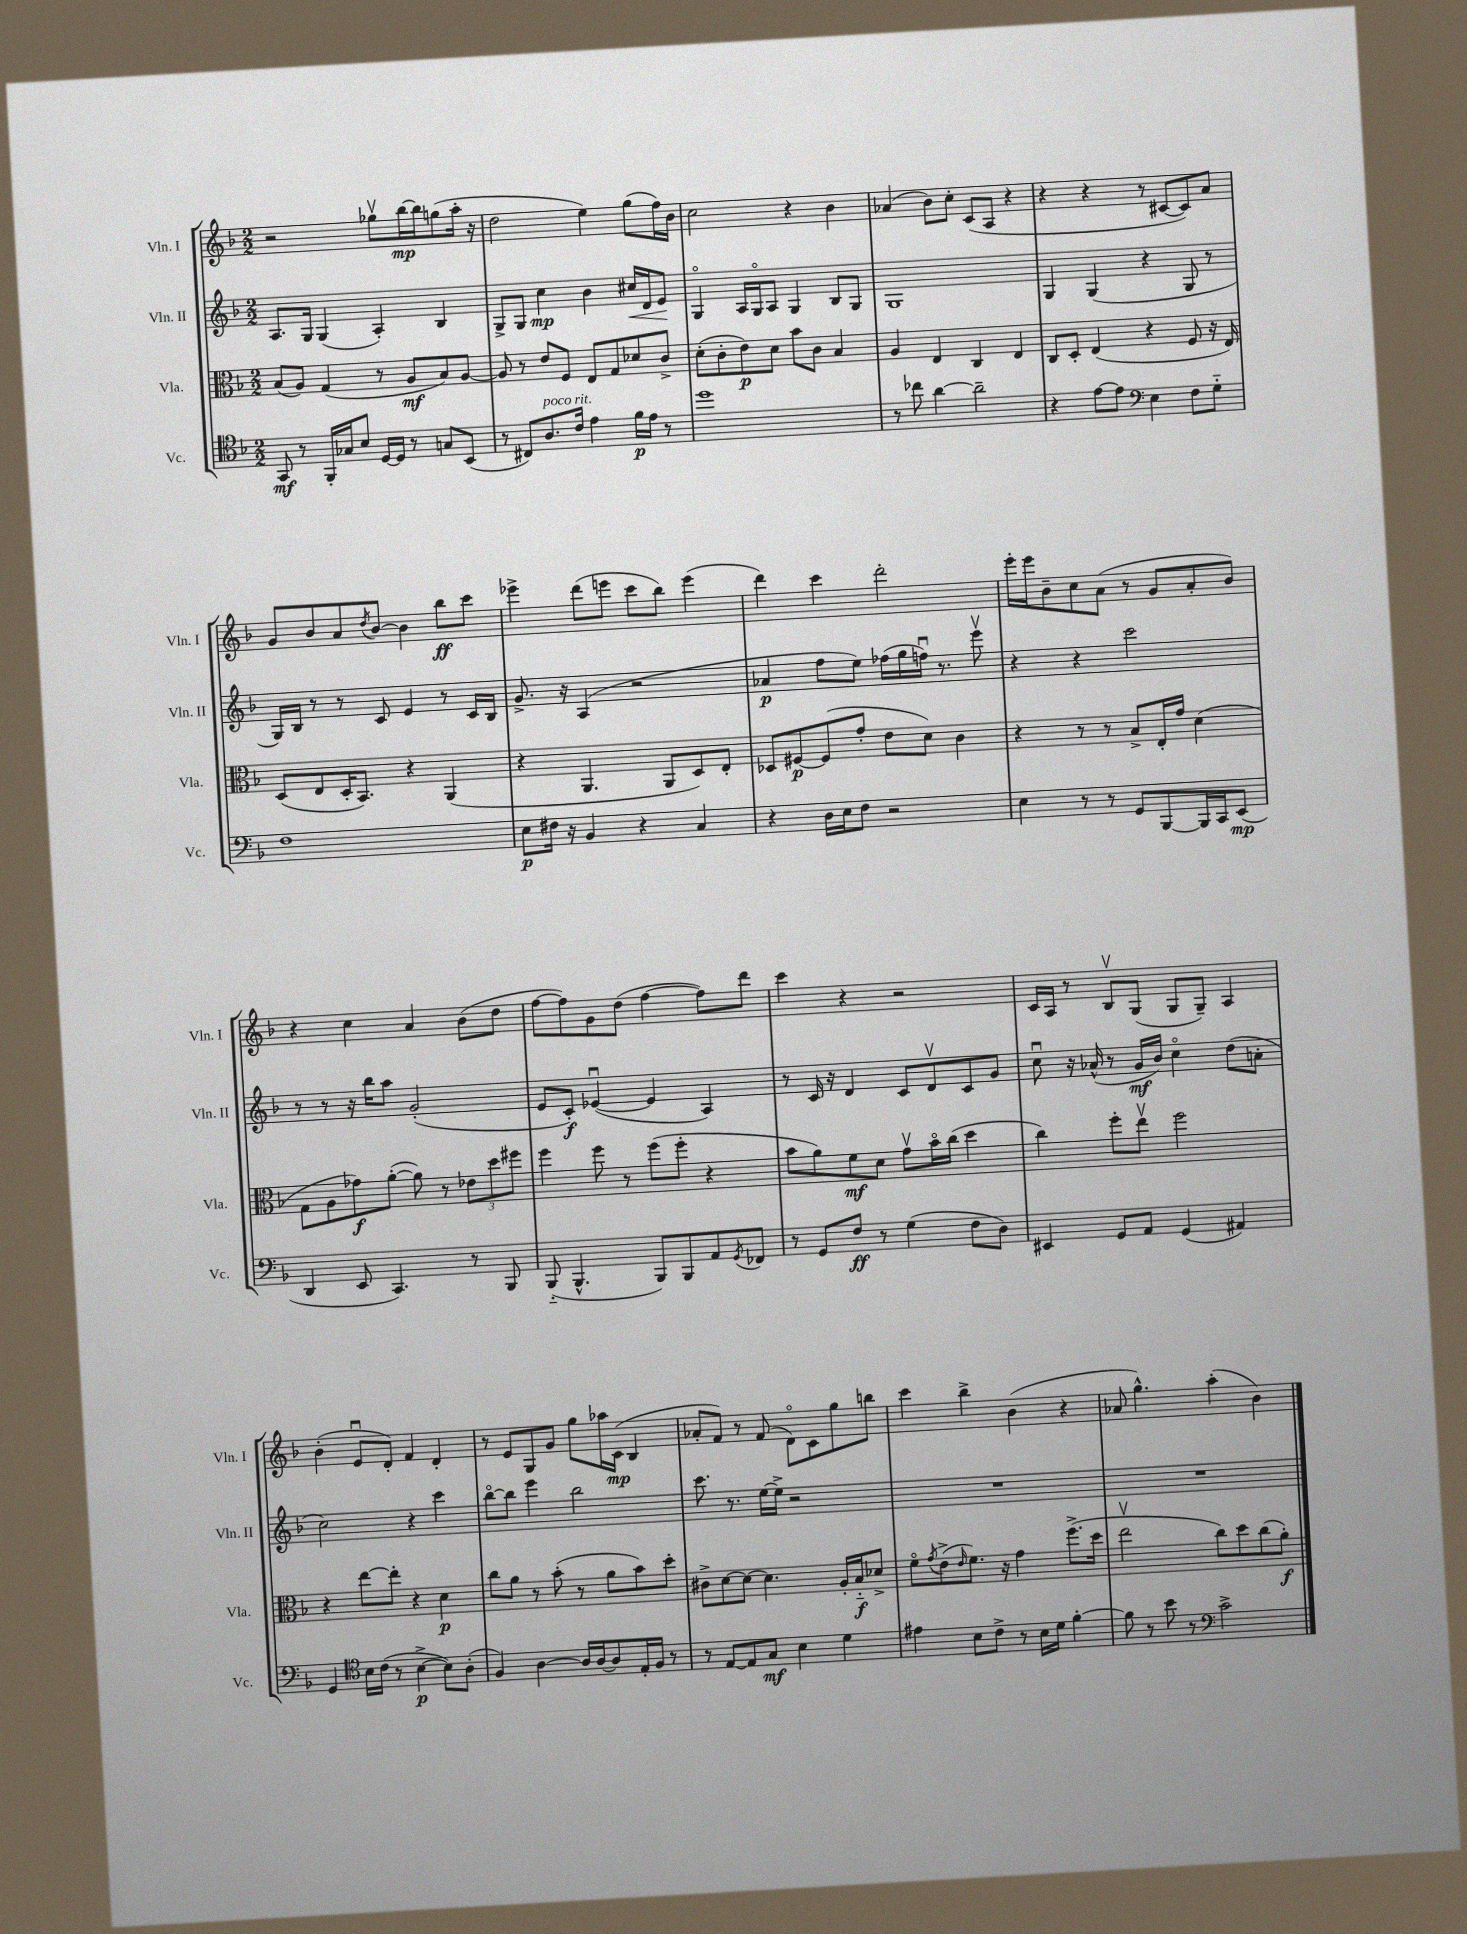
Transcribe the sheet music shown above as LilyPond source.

<<
\new StaffGroup <<
\new Staff = "s0" \with { instrumentName = "Vln. I" shortInstrumentName = "Vln. I" } {
    \clef treble \key f \major \numericTimeSignature \time 2/2
    r2 ges''8\upbow bes''16~\mp bes''16 g''8( a''16-. r16 |
    d''2 e''4) g''8( f''16) bes'16 |
    c''2 r4 bes'4 |
    aes'4( bes'8) c''8-. c'8( a8 r4 |
    r4 r4 r8 cis'8~ cis'8) a'8 |
    g'8 bes'8 a'8 \acciaccatura { d''8 } bes'8~ bes'4 bes''8\ff c'''8 |
    ees'''4-> d'''8( e'''8 c'''8 bes''8) e'''4( |
    d'''4) c'''4 d'''2-. |
    e'''16-. e'''16 bes'8-- c''8 a'8( r8 g'8 a'8-. bes'8) |
    r4 c''4 a'4 bes'8( d''8 |
    f''8~ f''8) g'8 d''8( f''4~ f''8) d'''8 |
    c'''4 r4 r2 |
    c'16 a16 r8 bes8\upbow g8( g8 g8--) a4 |
    bes'4-.( e'8\downbow d'8-.) f'4 d'4-. |
    r8 e'8 g8 g'8 g''8 aes''16 c'16\mp( bes4 |
    aes'8-. f'8) r8 f'8( d'8\flageolet) c'8 g''8 b''8 |
    c'''4 bes''4-> bes'4( r4 |
    aes'8 g''4.-^) a''4-.( bes'4) \bar "|." |
}
\new Staff = "s1" \with { instrumentName = "Vln. II" shortInstrumentName = "Vln. II" } {
    \clef treble \key f \major \numericTimeSignature \time 2/2
    a8. g16 g4( a4-.) bes4 |
    g8-> g8 c''4\mp bes'4 cis''16\< d'16 e'8\! |
    g4\flageolet a16 g16\flageolet a8 g4 bes8 g8 |
    g1 |
    g4 g4( r4 g8 r8 |
    g16) bes16 r8 r8 c'8 e'4 r8 c'16 bes16 |
    g'8.-> r16 a4( r2 |
    aes'4\p f''8 e''8) fes''16( g''16 f''16\downbow) r8. e'''8\upbow |
    r4 r4 c'''2 |
    r8 r8 r16 bes''16 a''8 g'2-.( |
    e'8 c'8-.\f) ees'4~\downbow( ees'4 a4) |
    r8 c'16 r16 d'4 c'8 d'8\upbow c'8 g'8 |
    c''8\downbow r16 aes'16-^( r8 g'16\mf bes'16) c''4\flageolet d''8( a'8-. |
    c''2) r4 c'''4 |
    bes''8~\flageolet bes''8 e'''4 bes''2 |
    c'''8. r8. e''16~ e''16-> r2 |
    R1 |
    R1 \bar "|." |
}
\new Staff = "s2" \with { instrumentName = "Vla." shortInstrumentName = "Vla." } {
    \clef alto \key f \major \numericTimeSignature \time 2/2
    bes8( a8) g4( r8 a8\mf bes8) a8~ |
    a8 r8 e'8 f8 e8 g8 des'8 c'8-> |
    d'8-.( c'8-. e'8\p) d'8 bes'8 c'8 bes4 |
    a4 e4 c4 e4 |
    c8 d8-. e4( r4 f8 r16 e16) |
    d8( e8 d16-. bes,8.) r4 a,4( |
    r4 a,4. a,8 d8) e8-. |
    des8 fis8~\p fis8( g'8-. e'8 d'8) c'4 |
    r4 r8 r8 bes8-> e16-. g'16 d'4( |
    g8 a8 ges'8\f) a'8~-.( a'8) r8 \tuplet 3/2 { ees'8 d''8 fis''8 } |
    f''4 f''8 r8 f''8( f''8-. r4 |
    bes'8 a'8) f'8\mf d'8 g'8\upbow bes'16\flageolet c''16( d''4 |
    c''4) f''8-. e''8\upbow f''2 |
    r4 e''8~ e''8-. r4 d'4\p |
    c''8 a'8 r8 bes'8-.( r8 a'8 bes'8) d''8-. |
    cis'8-> d'8~ d'8~ d'4. a16-. bes16-_\f des'8-> |
    f'8\flageolet \acciaccatura { g'8 } e'8->( \grace { e'16 } f'8.) r16 g'4 f''8.->( d''16 |
    e''2\upbow c''8) d''8 c''8( a'8-.\f) \bar "|." |
}
\new Staff = "s3" \with { instrumentName = "Vc." shortInstrumentName = "Vc." } {
    \clef tenor \key f \major \numericTimeSignature \time 2/2
    g,8\mf r8 f,16-. ges16 bes8 d16~ d16 r8 g8 bes,8( |
    r8 cis8) a8.^\markup { \italic "poco rit." } c'16 e'4 f'16\p e'16 r8 |
    d''1 |
    r8 ces''8 a'4~ a'2-- |
    r4 e'8~ e'8 \clef bass e4 f8 g8-_ |
    f1 |
    e8\p fis16 r16 bes,4 r4 c4 |
    r4 d16 e16 f8 r2 |
    e4 r8 r8 g,8 bes,,8~ bes,,16 c,16 e,8\mp( |
    d,4 e,8 c,4.) r8 bes,,8 |
    bes,,8-_( bes,,4.-^ bes,,8) bes,,8 a,8 \acciaccatura { g,8 } fes,8 |
    r8 g,8 f8\ff r8 g4( f8 d8) |
    eis,4 g,8 a,8 g,4( ais,4) |
    g,4 \clef tenor bes16 c'16( r8 bes4~->\p bes8) a8-.( |
    f4) a4~ a16 a16~ a8 e16-. f16 r8 |
    r8 e8~ e8 g8\mf bes4 d'4 |
    eis'4 bes8 c'8-> r8 bes16 d'16 f'4~-. |
    f'8 r8 bes'8 r8 \clef bass c'2-> \bar "|." |
}
>>
>>
\layout { \context { \Score \remove "Bar_number_engraver" } }
